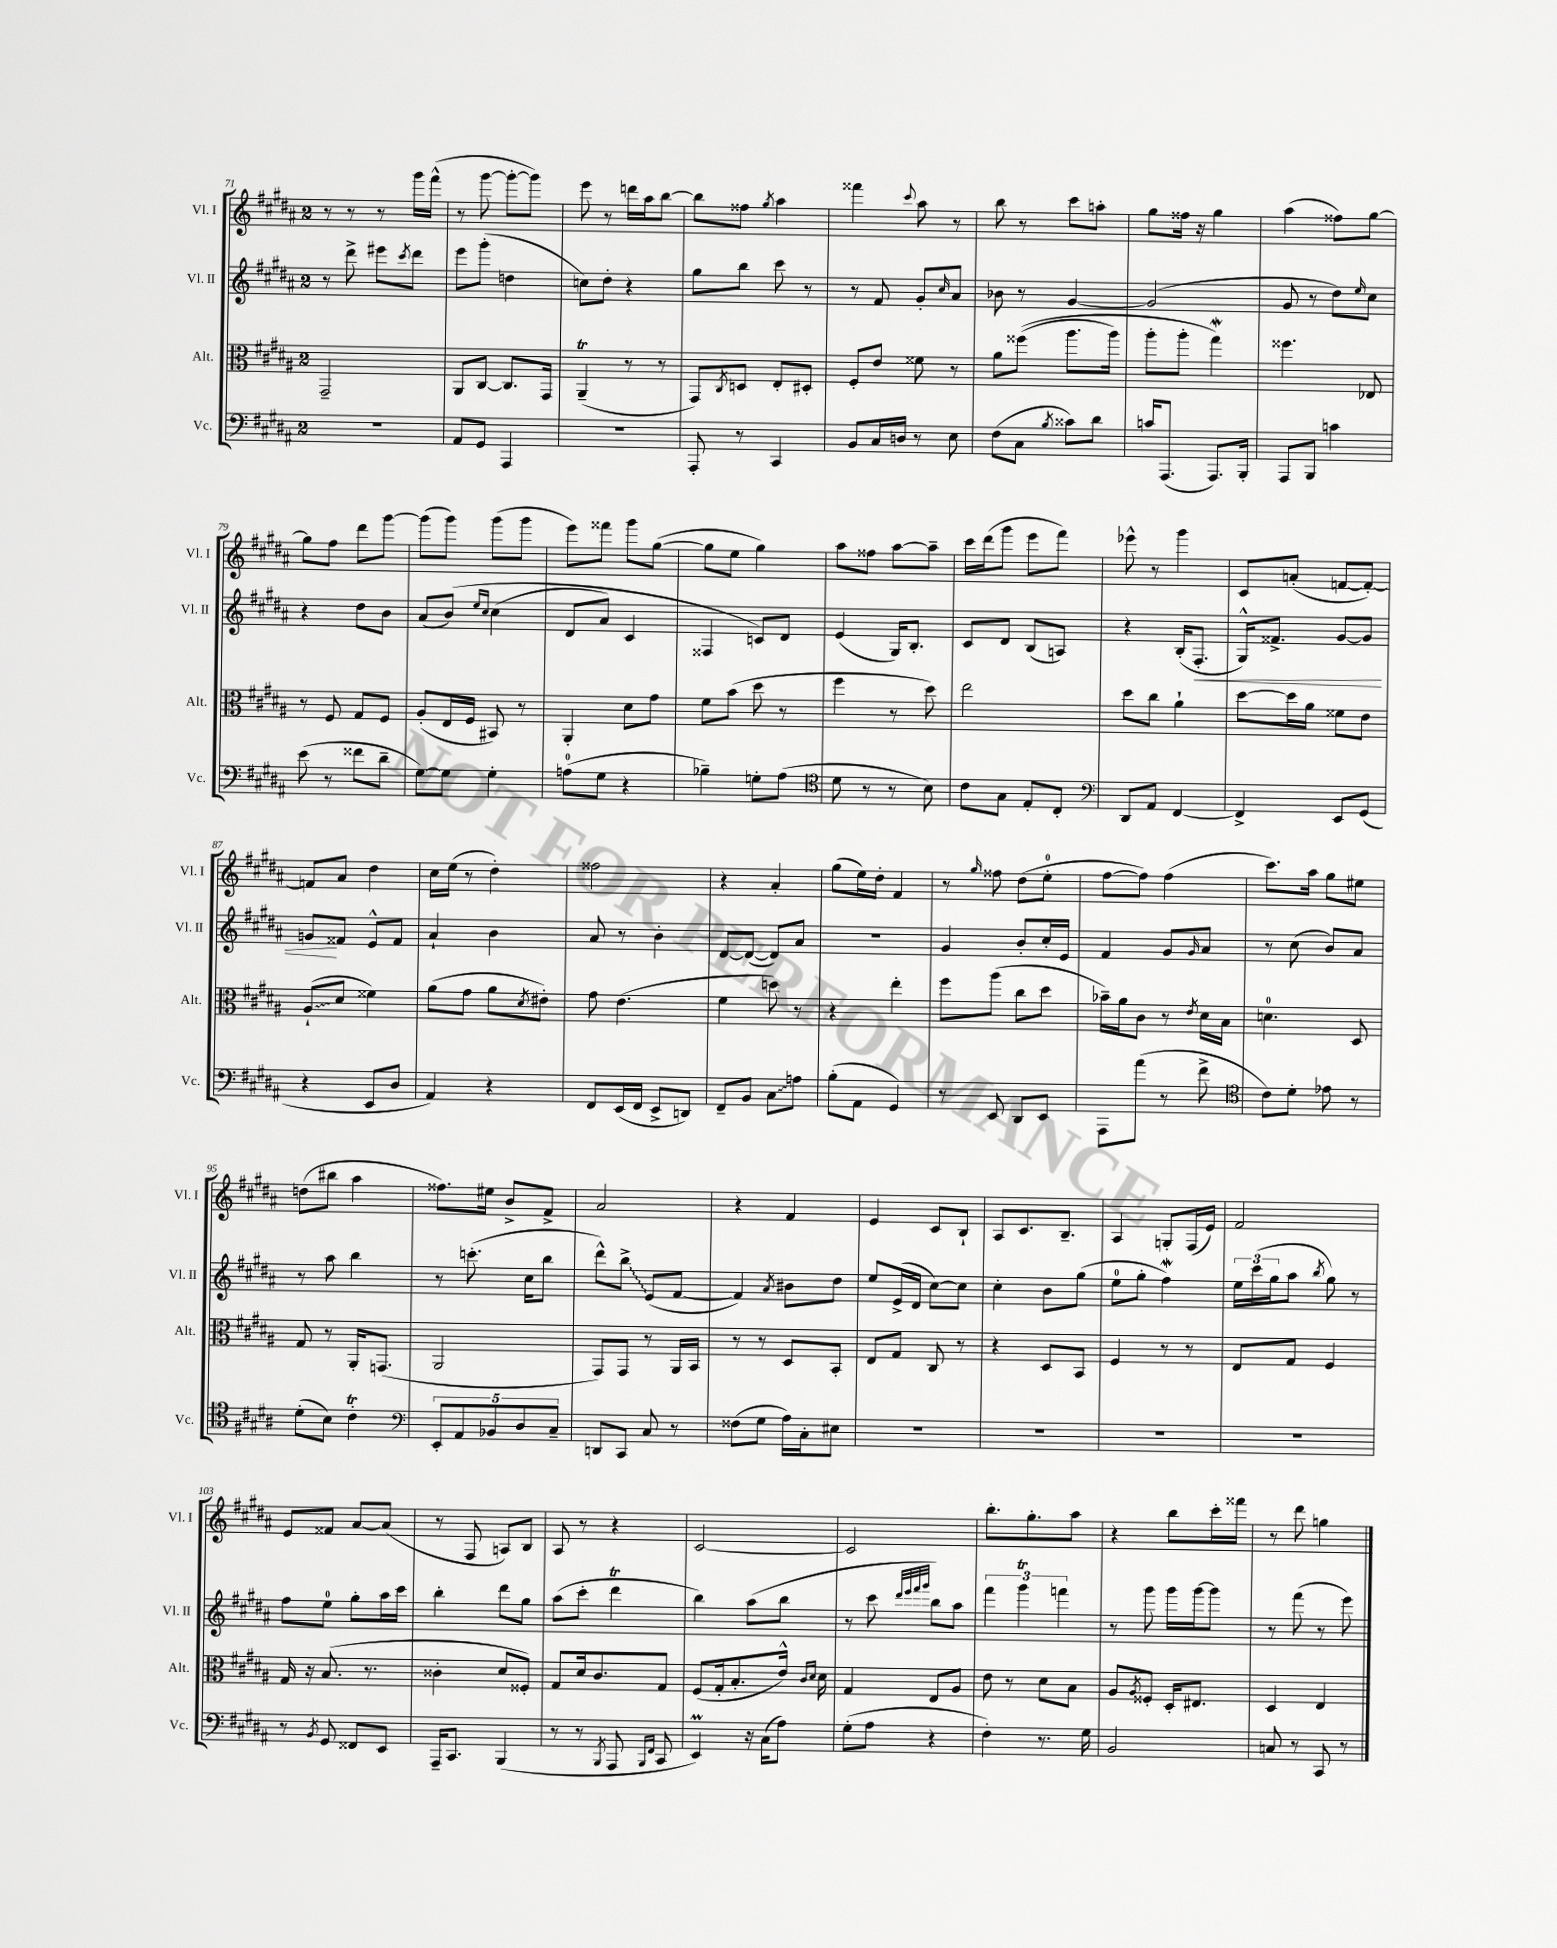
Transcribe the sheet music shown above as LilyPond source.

<<
\new StaffGroup <<
\new Staff = "s0" \with { instrumentName = "Vl. I" shortInstrumentName = "Vl. I" } {
    \clef treble \key b \major \once \override Staff.TimeSignature.style = #'single-digit \time 2/4
    r8 r8 r8 gis'''16 fis'''16-^( |
    r8 gis'''8~ gis'''8~-. gis'''8) |
    e'''8 r8 d'''16 ais''16 b''8~ |
    b''8 fisis''8 \acciaccatura { gis''8 } ais''4 |
    fisis'''4 \appoggiatura { cis'''8 } ais''8 r8 |
    b''8 r8 cis'''8 a''8-. |
    gis''8 fisis''16 r16 gis''4 |
    ais''4( fisis''8) gis''8~ |
    gis''8 fis''8 dis'''8 gis'''8~ |
    gis'''8( gis'''8) gis'''8( gis'''8 |
    e'''8) fisis'''8 gis'''8 gis''8~( |
    gis''8 e''8 gis''4) |
    ais''8 fisis''8 ais''8~ ais''8-- |
    cis'''16 dis'''16( gis'''8 e'''8 fis'''8) |
    ees'''8-^ r8 gis'''4 |
    cis'8 a'8-.( f'8~ f'8~-.) |
    f'8 ais'8 dis''4 |
    cis''16 e''16( r8 dis''4-.) |
    fisis''2 |
    r4 ais'4-. |
    gis''8( e''16) dis''16-. fis'4 |
    r8 \grace { gis''16 } fisis''8 dis''8( e''8-0-. |
    fis''8~ fis''8) fis''4( |
    cis'''8.) ais''16 gis''8 eis''8 |
    d''8( bis''8 ais''4 |
    fisis''8.) eis''16 b'8-> fis'8-> |
    ais'2 |
    r4 fis'4 |
    e'4 cis'8 b8-! |
    ais8 cis'8. b8.-- |
    ais4 g8-. fis16( e'16) |
    fis'2 |
    e'8 fisis'8 ais'8~ ais'8( |
    r8 fis8 a8) b8 |
    ais8 r8 r4 |
    cis'2~ |
    cis'2 |
    b''8.-. gis''8.-. ais''8 |
    r4 b''8 cis'''16-. fisis'''16 |
    r8 dis'''8 g''4 \bar "|." |
}
\new Staff = "s1" \with { instrumentName = "Vl. II" shortInstrumentName = "Vl. II" } {
    \clef treble \key b \major \once \override Staff.TimeSignature.style = #'single-digit \time 2/4
    r8 dis'''8-> eis'''8 \acciaccatura { cis'''8 } dis'''8 |
    e'''8 gis'''8-.( d''4 |
    c''8) dis''8-. r4 |
    gis''8 b''8 cis'''8 r8 |
    r8 fis'8 gis'8-. \grace { cis''16 } ais'8 |
    bes'8 r8 gis'4~ |
    gis'2( |
    gis'8 r8 dis''8) \grace { e''16 } cis''8 |
    r4 dis''8 b'8 |
    ais'8( b'8)\( \grace { e''16 cis''16 } cis''4( |
    dis'8 ais'8) cis'4 |
    fisis4 c'8\) dis'8 |
    e'4( gis16) b8.-. |
    cis'8 dis'8 b8( a8) |
    r4 b16-.( fis8.-.\< |
    gis16-^) fisis'8.-> gis'8~ gis'8 |
    g'8\! fisis'8 e'8-^ fisis'8 |
    ais'4-! b'4 |
    ais'8 r8 b'4-. |
    dis'8~ dis'8~( dis'8) ais'8 |
    R2 |
    gis'4 b'8-. cis''16-. e'16 |
    fis'4 gis'8 \grace { gis'16 } ais'8 |
    r8 cis''8( b'8) ais'8 |
    r8 ais''8 b''4 |
    r8 c'''8.-.( cis''16 b''8 |
    dis'''8-^) \once \override Glissando.style = #'zigzag b''8->\glissando e'8( fis'8~ |
    fis'4) \acciaccatura { ais'8 } bis'8 dis''8 |
    e''8 e'16->( dis'16 cis''8~) cis''8 |
    cis''4-. b'8 gis''8( |
    e''8-0 gis''8-. fis''4\mordent) |
    \tuplet 3/2 { e''16 cis'''16( gis''16 } ais''8 \acciaccatura { b''8 } gis''8) r8 |
    fis''8 e''8-0 gis''8-. ais''16 cis'''16 |
    b''4-. dis'''8 gis''8 |
    ais''8( cis'''8-. dis'''4\trill |
    b''4) ais''8( b''8 |
    r8 cis'''8 \grace { dis'''32 e'''32 fis'''32 gis'''32 } b''8) ais''8 |
    \tuplet 3/2 { fis'''4 gis'''4\trill f'''4 } |
    r8 gis'''8 gis'''16 gis'''16~ gis'''8 |
    r8 fis'''8( r8 e'''8) \bar "|." |
}
\new Staff = "s2" \with { instrumentName = "Alt." shortInstrumentName = "Alt." } {
    \clef alto \key b \major \once \override Staff.TimeSignature.style = #'single-digit \time 2/4
    gis,2-- |
    ais,8 cis8~ cis8. gis,16 |
    ais,4--\trill( r8 r8 |
    gis,8) \acciaccatura { cis8 } d8 e8-. dis8-. |
    fis8-. e'8 fisis'8 r8 |
    ais'8 fisis''8(\( ais''8. ais''16) |
    ais''8-. ais''8-. gis''4\mordent\) |
    fisis''4. ees8 |
    r8 fis8 gis8 fis8 |
    ais8-.( e16 fis16 bis,8) r8 |
    ais,4-. dis'8 gis'8 |
    fis'8 b'8( dis''8 r8 |
    fis''4 r8 dis''8) |
    e''2 |
    dis''8 cis''8 ais'4-! |
    dis''8~ dis''16 ais'16 fisis'8 e'8 |
    \once \override Glissando.style = #'zigzag ais8-!\glissando( dis'8 fisis'4) |
    ais'8( gis'8 ais'8 \acciaccatura { dis'8 } eis'8-.) |
    gis'8 e'4.( |
    fis'4 d''8) r8 |
    r4 e''4-. |
    fis''8 ais''8( cis''8 dis''8 |
    bes'16--) ais'16 cis'8 r8 \acciaccatura { e'8 } dis'16 b16 |
    d'4.-0 dis8 |
    gis8 r8 ais,16-. g,8.( |
    ais,2 |
    gis,8) gis,8 r8 ais,16 b,16 |
    r8 r8 dis8 b,8-. |
    e8 gis8 cis8 r8 |
    r4 dis8 b,8 |
    fis4 r8 r8 |
    e8 gis8 fis4 |
    gis16 r16 b8.( r8. |
    cisis'4-. dis'8 fisis8-.) |
    gis8 dis'16 cis'8. gis8 |
    fis8( gis16-. b8.-. e'16-^) \grace { cis'16 dis'16 } dis'16 |
    gis4 e8 ais8 |
    e'8 r8 dis'8 b8 |
    ais8 \acciaccatura { ais8 } fisis8-. dis16-. eis8. |
    dis4 e4 \bar "|." |
}
\new Staff = "s3" \with { instrumentName = "Vc." shortInstrumentName = "Vc." } {
    \clef bass \key b \major \once \override Staff.TimeSignature.style = #'single-digit \time 2/4
    R2 |
    ais,8 gis,8 ais,,4 |
    r2 |
    ais,,8-. r8 cis,4 |
    b,8 cis16 d16 r8 e8 |
    fis8( cis8 \acciaccatura { b8 } cisis'8) dis'8 |
    c'16 ais,,8.( ais,,8.) b,,16-. |
    ais,,8 b,,8 c'4 |
    e'8( r8 fisis'8 dis'8-- |
    gis8~) gis8 gis4-. |
    a8-0( gis8 r4 |
    bes4--) g8-. ais8( |
    \clef tenor dis'8 r8 r8 b8) |
    cis'8 gis8 e8-. cis8-. |
    \clef bass dis,8 ais,8 fis,4~ |
    fis,4-> e,8 gis,8( |
    r4 e,8 dis8 |
    ais,4) r4 |
    fis,8 e,16( fis,16 e,8-> d,8) |
    fis,8-- b,8 \once \override Glissando.style = #'zigzag cis8\glissando a8 |
    b8-.( ais,8 gis,4) |
    r8 e,8 dis,8 e,8 |
    ais,,8 ais'8( r8 fis'8-> |
    \clef tenor cis'8) dis'8-. ees'8 r8 |
    dis'8-.( b8) cis'4-.\trill |
    \clef bass \tuplet 5/4 { e,8-. ais,8 bes,8 dis8 cis8-- } |
    d,8 cis,8 cis8 r8 |
    fisis8( gis8 ais16) cis16-. eis8 |
    R2 |
    R2 |
    R2 |
    R2 |
    r8 \acciaccatura { b,8 } gis,8 fisis,8 e,8 |
    ais,,16-- cis,8. b,,4( |
    r8 r8 \acciaccatura { b,,8 } ais,,8 \grace { b,,16 fis,16 } cis,8 |
    e,4\prall) r16 cis16( ais8) |
    gis8-.( ais8 r4 |
    fis4-.) r8. gis16 |
    b,2 |
    c8 r8 cis,8 r8 \bar "|." |
}
>>
>>
\layout { \context { \Score currentBarNumber = #71 } }
